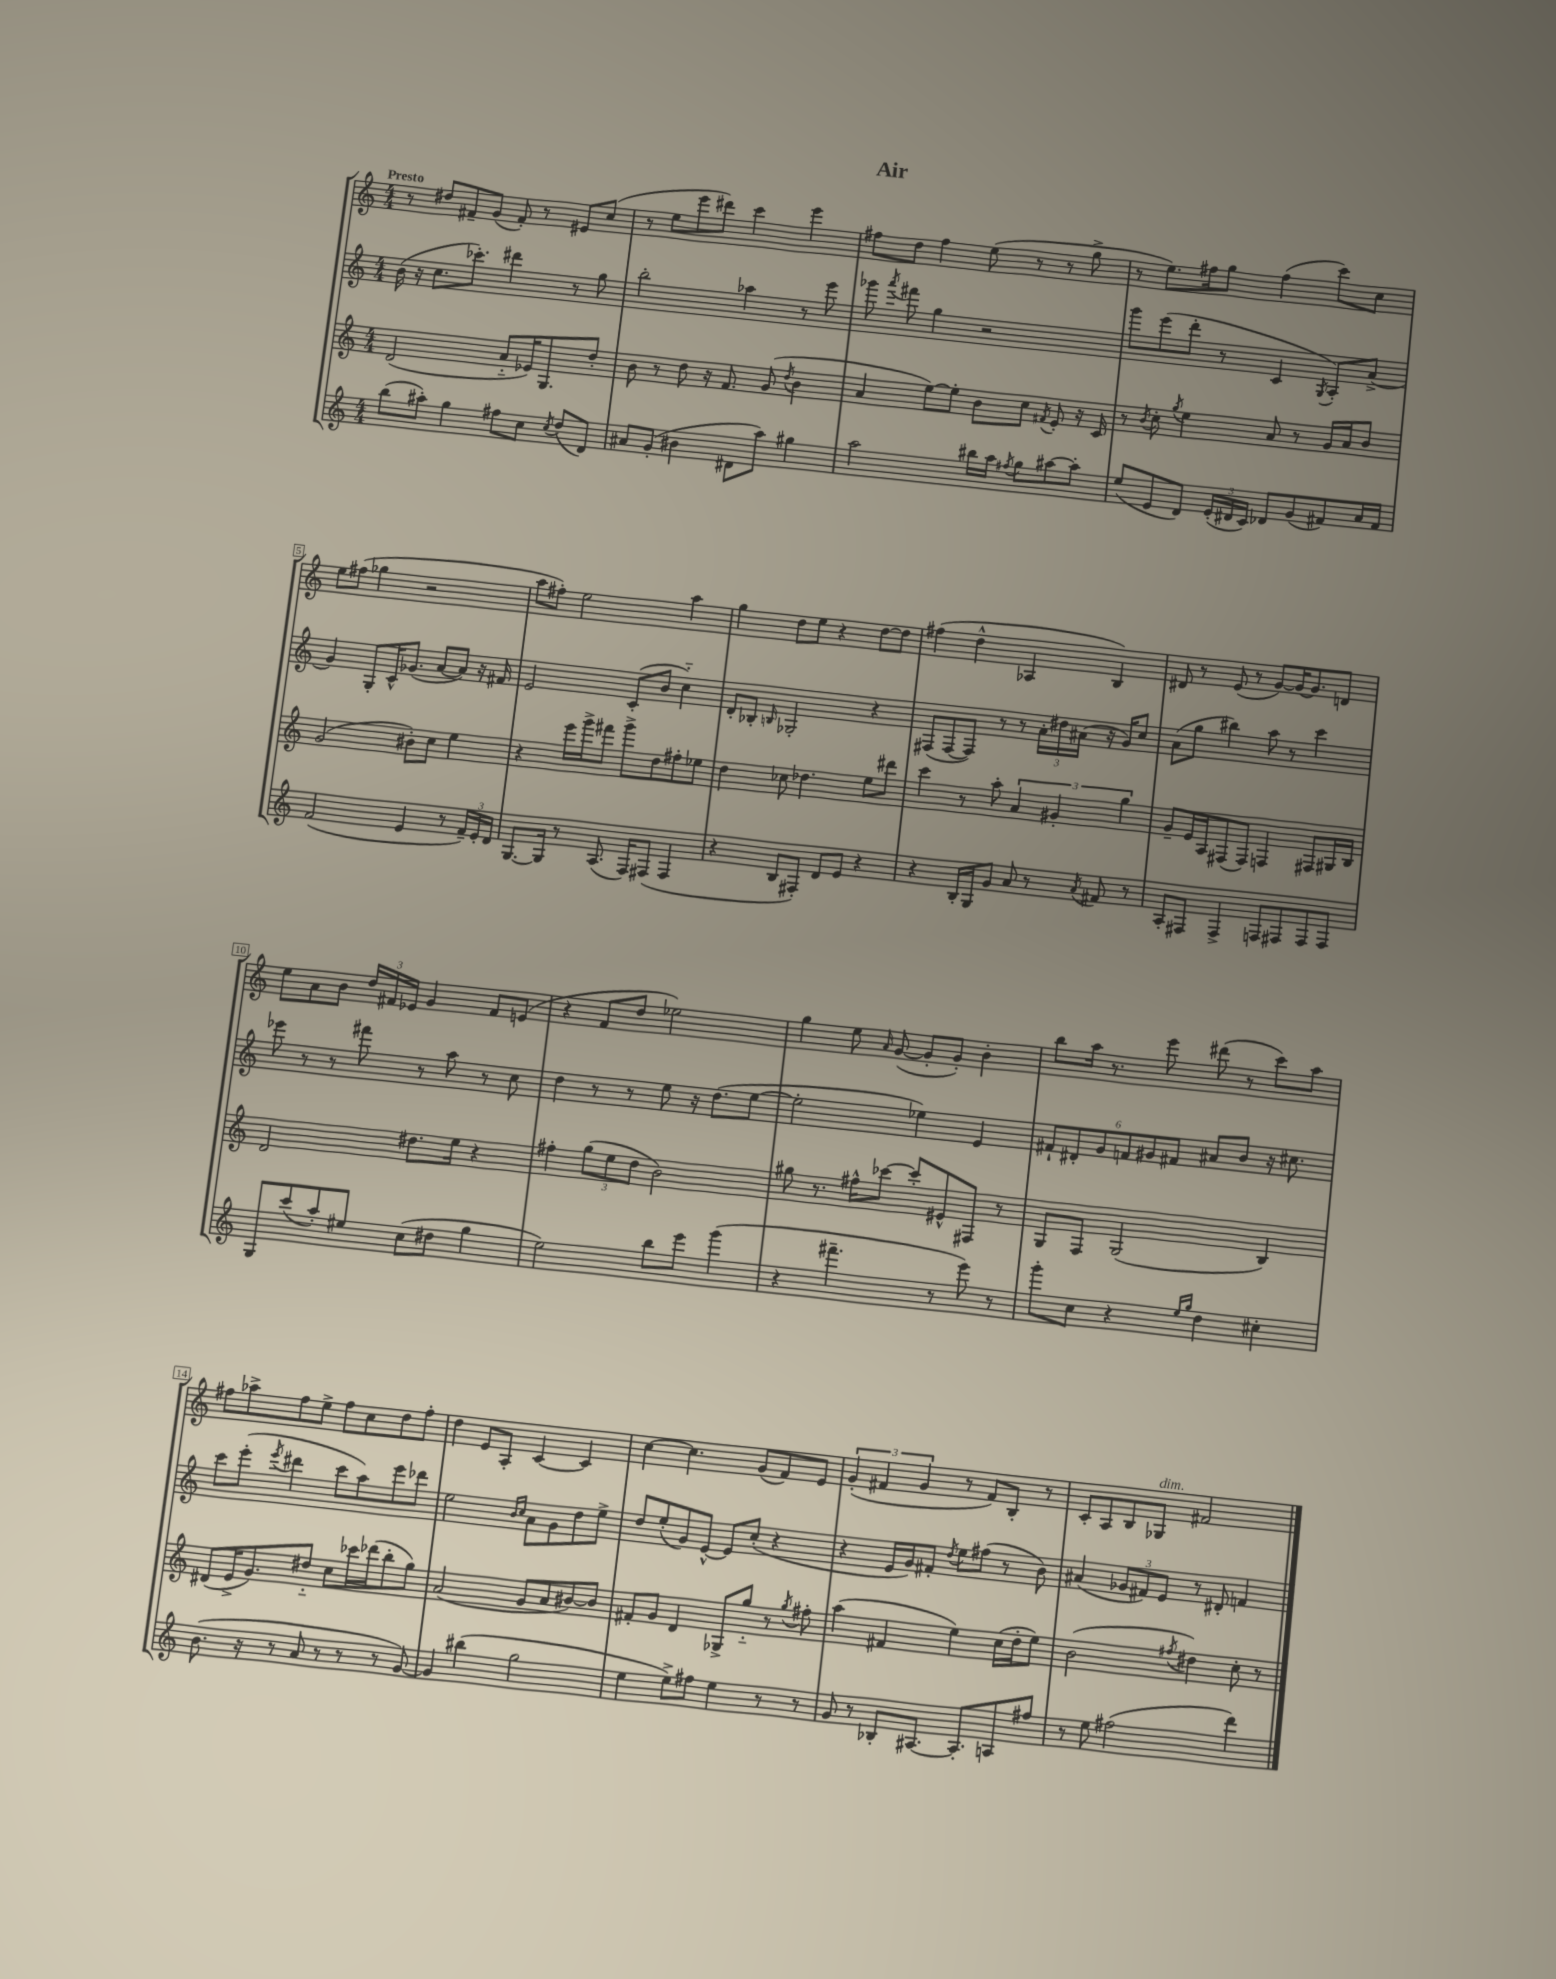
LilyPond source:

\header { title = "Air" }
<<
\new StaffGroup <<
\new Staff = "s0" {
    \clef treble \key c \major \numericTimeSignature \time 4/4 \tempo "Presto"
    \autoBeamOff r8 dis''8[ fis'8-- g'8]( fis'8-.) r8 eis'8[ c''8]( |
    r8 e''8[ e'''8 dis'''8]) c'''4 e'''4 |
    fis''8[ d''8] fis''4 e''8( r8 r8 g''8-> |
    r8 e''8.[) fis''16 g''8] fis''4( c'''8[) c''8] |
    e''8[ fis''8]( ges''4 r2 |
    a''8[ fis''8]-.) e''2 a''4 |
    g''4 d''8[ e''8] r4 d''8[~ d''8] |
    fis''4( d''4-^ aes4 b4) |
    dis'8 r8 e'8( r8 g'8[~) g'16~ g'8. d'8] |
    e''8[ a'8 b'8] \tuplet 3/2 { d''16[ fis'16 ees'16] } g'4 fis'8[ e'8]( |
    r4 f'8[ d''8] ees''2) |
    g''4 e''8 \grace { a'16 } g'8~( g'8[-. g'8]-.) b'4-. |
    b''8[ a''16] r8. e'''8 dis'''8( r8 c'''8[) a''8] |
    fis''8[ aes''8-> fis''8 e''8]-> fis''8[ c''8 d''8 fis''8]-. |
    d''4 e'8[ a8]-. c'4~ c'4 |
    c''4~ c''4. g'8[( f'8) e'8] |
    \tuplet 3/2 { g'4-.( fis'4 g'4 } r8 fis'8[) b8]-. r8 |
    c'8[-. a8 b8 ges8]^\markup { \italic "dim." } fis'2 \bar "|." |
}
\new Staff = "s1" {
    \clef treble \key c \major \numericTimeSignature \time 4/4
    \autoBeamOff b'16( r16 c''8.[ ces'''8.]-.) dis'''4 r8 g''8 |
    b''2-. aes''4 r8 e'''8 |
    ges'''8 \acciaccatura { a'''8 } fis'''8 g''4 r2 |
    g'''8[ e'''8( d'''8]-. r8 c'4 \acciaccatura { g8 } a8[-.) a'8]->( |
    g'4) g8[-. c'16-^ ges'8.]( a'8[~ a'8]) r16 fis'16 |
    e'2 c'8[-.( b'8] c''4-_) |
    d'8[-. bes8]-. \grace { b16 } ges2-. r4 |
    fis8[( fis8~ fis8]) r8 r8 \tuplet 3/2 { a'16[-. dis''16 ais'16]( } r16 g'16[) c''8] |
    a'8[( g''8] bis''4) a''8 r8 c'''4 |
    ees'''8 r8 r8 fis'''8 r8 a''8 r8 c''8 |
    d''4 r8 r8 e''8 r16 d''8.[( e''8]~ |
    e''2-. ees''4) e'4 |
    \tuplet 6/4 { fis'8[-! dis'8-. g'8 f'8 gis'8 fis'8] } ais'8[ b'8] r16 cis''8. |
    c'''8[ e'''8]-.( \acciaccatura { e'''8 } dis'''4 c'''8[ a''8) e'''8 des'''8] |
    e''2 \grace { b'16[ c''16] } a'8[ g'8 d''8 e''8]-> |
    d''8[ e''8-.( g'8) e'8]~-^ e'8[ c''8]-.( r4 |
    r4 e'16[ g'16) fis'8]-. \acciaccatura { d''8 } e''8[ fis''8]( r8 b'8) |
    ais'4( \tuplet 3/2 { ges'8[ fis'8) e'8] } r8 dis'8-. f'4 \bar "|." |
}
\new Staff = "s2" {
    \clef treble \key c \major \numericTimeSignature \time 4/4
    \autoBeamOff d'2( a'8[-_ ees'16) g8. d''8]-. |
    b'8 r8 d''8 r16 f'8. g'8( \acciaccatura { d''8 } b'4 |
    a'4 e''8[~) e''8]-. b'8[ c''8] \acciaccatura { fis'8 } e'8-. r16 c'16 |
    r8 \acciaccatura { b'8 } c''8-. \acciaccatura { g''8 } e''4 a'8 r8 g'16[ a'16 b'8] |
    g'2( bis'8[-.) c''8] e''4 |
    r4 e'''16[ g'''16-> fis'''8] g'''8[-> d''8 fis''8-. ees''8] |
    d''4 ces''8 des''4. e''8[ dis'''8] |
    c'''4 r8 a''8-. \tuplet 3/2 { a'4 gis'4-. g''4 } |
    g'8[-- e'16 a16 fis8( fis8]) f4 fis8[ gis16 b16] |
    d'2 dis''8.[ e''16] r4 |
    fis''4-. \tuplet 3/2 { g''8[( e''8 d''8] } b'2) |
    gis''8 r8. fis''16[-^ ces'''8]~ ces'''8[-. eis'8-^ fis8] r8 |
    g8[ f8] g2( b4) |
    dis'8[( e'16-> g'8.) dis''8]-_ c''8[ ces'''16 des'''16( b''8-. g''8]) |
    a'2( g'8[ a'8 bis'8~) bis'8] |
    fis'8[-. g'8] d'4 ges8[-> g''8]-_ r8 \acciaccatura { g''8 } fis''8-. |
    a''4( fis'4 e''4) c''16[( d''16-. e''8]) |
    b'2( \acciaccatura { fis''8 } dis''4) c''8-. r8 \bar "|." |
}
\new Staff = "s3" {
    \clef treble \key c \major \numericTimeSignature \time 4/4
    \autoBeamOff b''8[( ais''8]-.) g''4 fis''8[ c''8] \acciaccatura { c''8 } d''8[( d'8]) |
    ais'8[ g'8]-.( bis'4 dis'8[ a''8]) gis''4 |
    a''2 bis''16[ a''16] \acciaccatura { fis''8 } g''8[ ais''8~ ais''8]-. |
    e''8[( e'8 d'8]) \tuplet 3/2 { e'16[-.( dis'16 c'16]) } des'8[ g'8( fis'8) a'16 fis'16] |
    f'2( e'4 r8 \tuplet 3/2 { f'16[--) e'16-. d'16] } |
    g8.[~ g16] r8 a8.( f16[) fis8]( fis4 |
    r4 b8[ fis8]-.) d'8[ e'8] r4 |
    r4 b16[-. g16 g'8] a'8 r8 \acciaccatura { a'8 } fis'8 r8 |
    a8[-. fis8] fis4-> f8[ fis8 fis8 fis8] |
    g8[ c'''8( a''8-.) eis''8] c''8[( dis''8] g''4 |
    e''2) b''8[ e'''8] g'''4( |
    r4 fis'''4.-- r8 e'''8) r8 |
    g'''8[-. c''8] r4 \grace { e''16[ g''16] } d''4 cis''4-. |
    b'8.( r16 r8 a'8 r8 r8 r8 g'8~) |
    g'4 bis''4( g''2 |
    e''4 e''8[->) fis''8] e''4 r8 r8 |
    g'8 r8 bes8[-. ais8.]~ ais8.[-. a8 fis''8] |
    r8 e''8 fis''2( d'''4) \bar "|." |
}
>>
>>
\layout { \context { \Score \override BarNumber.stencil = #(make-stencil-boxer 0.1 0.3 ly:text-interface::print) } }
